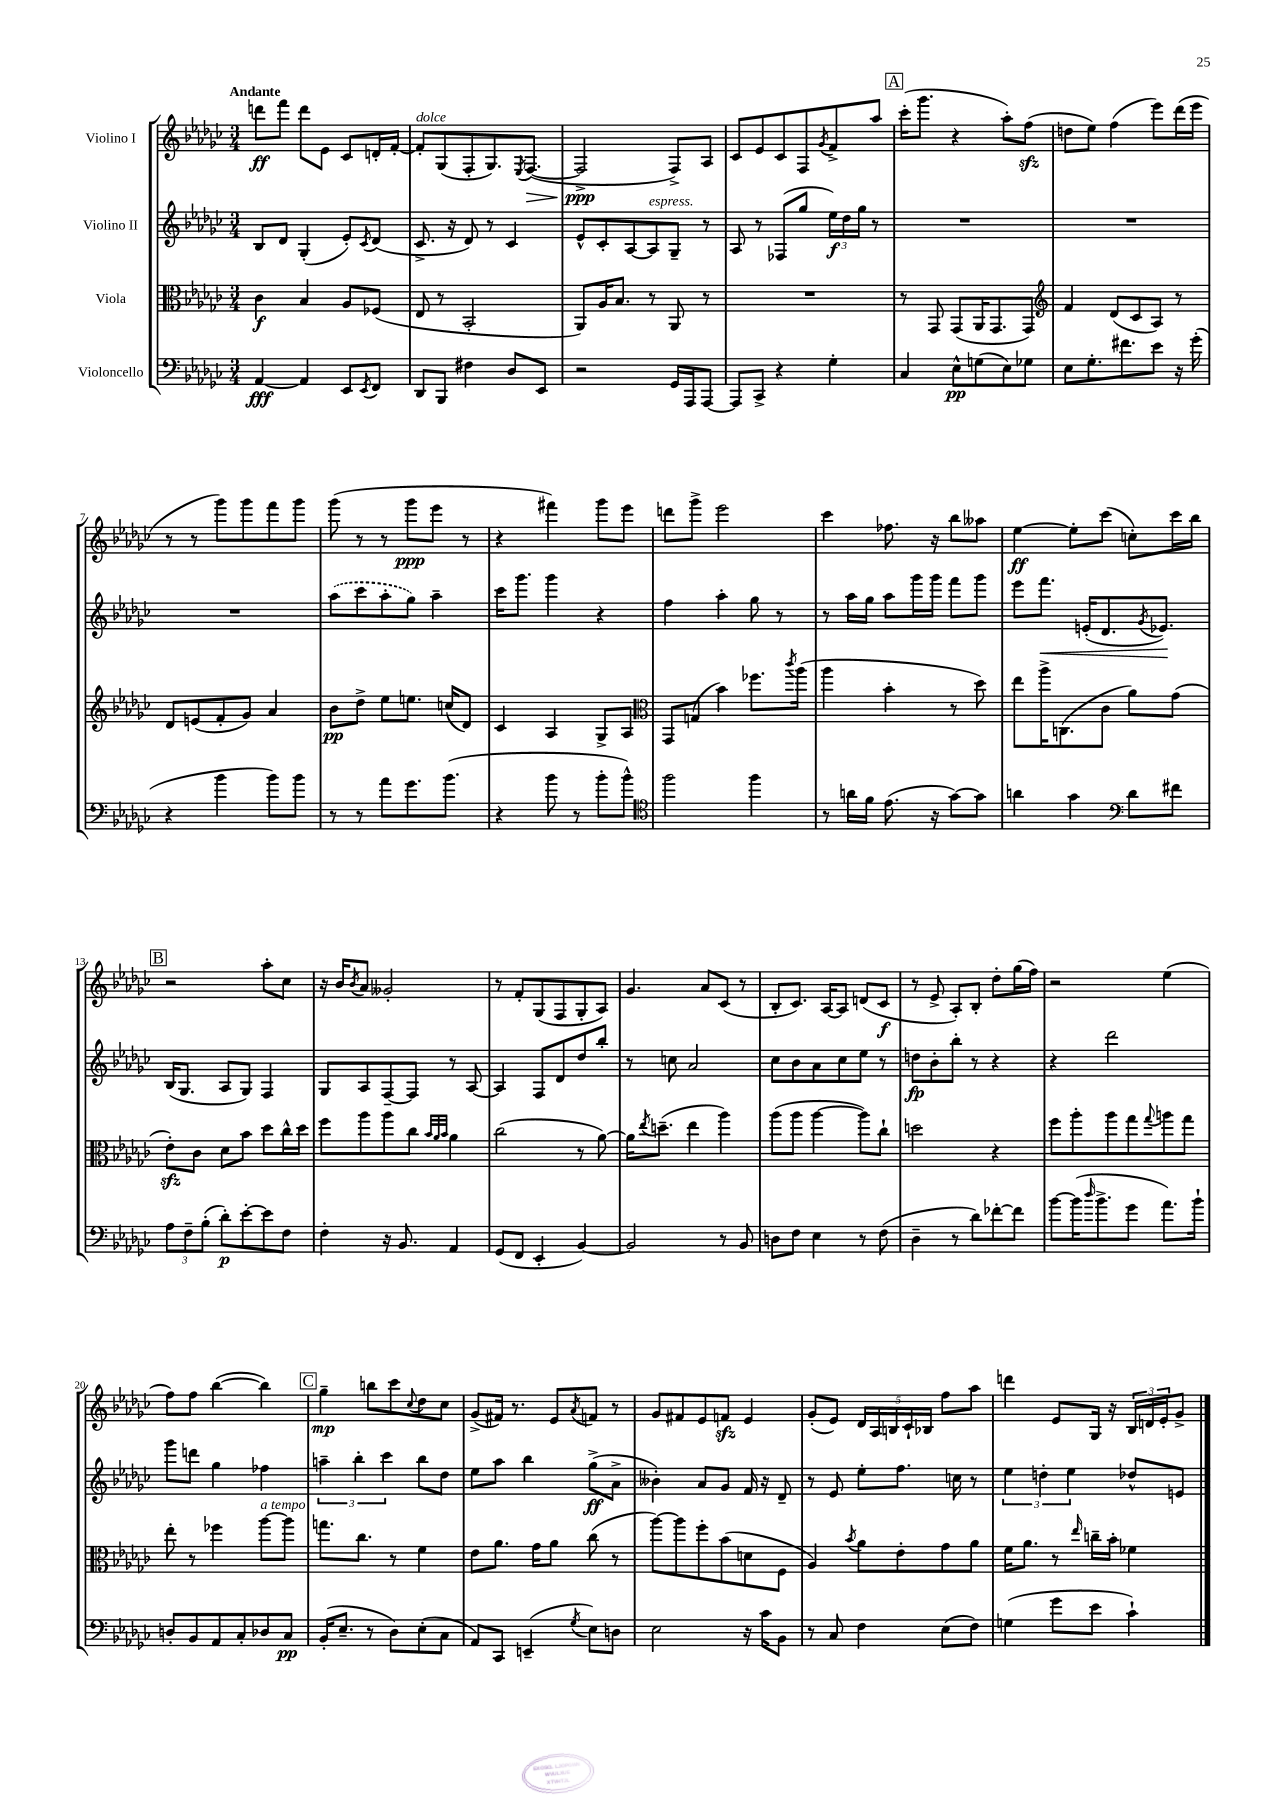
<<
\new StaffGroup <<
\new Staff = "s0" \with { instrumentName = "Violino I" } {
    \clef treble \key ges \major \numericTimeSignature \time 3/4 \tempo "Andante"
    d'''8\ff f'''8 d'''8 ees'8 ces'8 d'16-. f'16~-. |
    f'8-.^\markup { \italic "dolce" } ges8( f8-. ges8.) \acciaccatura { ees8 } f8.~\>( |
    f2->\ppp\! f8->) aes8 |
    ces'8 ees'8 ces'8 f8 \acciaccatura { ges'8 } f'8-> aes''8 |
    \mark \markup { \box "A" } ces'''16-.( ges'''8. r4 aes''8-.) f''8\sfz( |
    d''8 ees''8) f''4( ees'''8) des'''16( ees'''16 |
    r8 r8 ges'''8) ges'''8 f'''8 ges'''8 |
    ges'''8( r8 r8 ges'''8\ppp ees'''8 r8 |
    r4 fis'''4) ges'''8 ees'''8 |
    d'''8 ges'''8-> ees'''2 |
    ces'''4 fes''8. r16 bes''8 aeses''8 |
    ees''4~\ff ees''8-. ces'''8( c''8-.) ces'''16 bes''16 |
    \mark \markup { \box "B" } r2 aes''8-. ces''8 |
    r16 bes'16 \acciaccatura { bes'8 } aes'8 geses'2-. |
    r8 f'8-. ges8( f8 ges8-. aes8) |
    ges'4. aes'8 ces'8( r8 |
    bes8-. ces'8.) aes16~ aes8 d'8( ces'8\f |
    r8 ees'8-> aes8-.) bes8-. des''8-. ges''16( f''16) |
    r2 ees''4( |
    f''8) f''8 bes''4~( bes''4) |
    \mark \markup { \box "C" } ges''4--\mp b''8 ces'''8 \appoggiatura { ces''8 } des''8 ces''8 |
    ges'8->( fis'16) r8. ees'8 \acciaccatura { aes'8 } f'8 r8 |
    ges'8 fis'8 ees'8 f'8\sfz ees'4 |
    ges'8-.( ees'8) \tuplet 5/4 { des'16 aes16 b16 ces'16-! bes16 } f''8 aes''8 |
    d'''4 ees'8 ges16 r16 \tuplet 3/2 { bes16 d'16 ees'16-. } ges'8-> \bar "|." |
}
\new Staff = "s1" \with { instrumentName = "Violino II" } {
    \clef treble \key ges \major \numericTimeSignature \time 3/4
    bes8 des'8 ges4-.( ees'8-.) \acciaccatura { ces'8 } des'8( |
    ces'8.-> r16 des'8) r8 ces'4 |
    ees'8-^ ces'8-. aes8~ aes8^\markup { \italic "espress." } ges8-- r8 |
    aes8 r8 fes8( ges''8 \tuplet 3/2 { ees''16\f) des''16 ges''16 } r8 |
    \mark \markup { \box "A" } R2. |
    R2. |
    R2. |
    \once \slurDashed aes''8( ces'''8 aes''8-. ges''8) aes''4-- |
    ces'''16 ges'''8. ges'''4 r4 |
    f''4 aes''4-. ges''8 r8 |
    r8 aes''16 ges''16 aes''8 ges'''16 ges'''16 f'''8 ges'''8 |
    ees'''8 f'''8.\< e'16-.( des'8. \acciaccatura { ges'8 } ees'8.\!) |
    \mark \markup { \box "B" } bes16( ges8. aes8 ges8) f4 |
    ges8 aes8 f8~-- f8 r8 aes8~ |
    aes4 f8 des'8 des''8 bes''8-. |
    r8 c''8 aes'2 |
    ces''8 bes'8 aes'8 ces''8 ees''8 r8 |
    d''8\fp bes'8-. bes''8-. r8 r4 |
    r4 des'''2 |
    ges'''8 d'''8 ges''4 fes''4 |
    \mark \markup { \box "C" } \tuplet 3/2 { a''4-- bes''4-. ces'''4 } bes''8 des''8 |
    ees''8 aes''8 bes''4 ges''8->\ff( aes'8-> |
    beses'4-.) aes'8 ges'8 f'16 r16 des'8-- |
    r8 ees'8 ees''8-. f''8. c''16 r8 |
    \tuplet 3/2 { ees''4 d''4-. ees''4 } des''8-^ e'8 \bar "|." |
}
\new Staff = "s2" \with { instrumentName = "Viola" } {
    \clef alto \key ges \major \numericTimeSignature \time 3/4
    ces'4\f bes4 aes8 fes8( |
    ees8 r8 bes,2-. |
    aes,8) aes16 bes8. r8 aes,8 r8 |
    R2. |
    \mark \markup { \box "A" } r8 ges,8 ges,8( aes,16 ges,8. ges,8) |
    \clef treble f'4 des'8( ces'8 aes8) r8 |
    des'8 e'8( f'8-. ges'8) aes'4 |
    bes'8\pp des''8-> ees''8 e''8. c''16( des'8) |
    ces'4 aes4 ges8-> aes8 |
    \clef alto ges,8 g8( bes'4) fes''8. \acciaccatura { ces'''8 } aes''16( |
    aes''4 bes'4-. r8 des''8) |
    ees''8 aes''16-> c8.( ces'8 aes'8) ges'8( |
    \mark \markup { \box "B" } ees'8-.\sfz) ces'8 des'8 bes'8 des''8 ces''16-^ des''16 |
    f''8 aes''8 aes''8 ces''8 \grace { bes'32 aes'32 bes'32 } aes'4 |
    ces''2( r8 aes'8~) |
    aes'16 \acciaccatura { ees''8 } d''8.--( ees''4 aes''4) |
    aes''8( aes''8 aes''4~ aes''8) ces''8-! |
    d''2 r4 |
    f''8 aes''8-. aes''8 ges''8 \appoggiatura { ges''8 } a''8 ges''8 |
    ees''8-. r8 fes''4 aes''8~^\markup { \italic "a tempo" } aes''8 |
    \mark \markup { \box "C" } g''8. ces''8. r8 f'4 |
    ees'8 aes'8. ges'16 aes'8 ces''8( r8 |
    aes''8~) aes''8 f''8-. bes'8( d'8 f8 |
    aes4) \acciaccatura { bes'8 } aes'8 ees'8-. ges'8 aes'8 |
    f'16 aes'8. r8 \grace { ees''16 } c''16-- bes'16-. fes'4 \bar "|." |
}
\new Staff = "s3" \with { instrumentName = "Violoncello" } {
    \clef bass \key ges \major \numericTimeSignature \time 3/4
    aes,4~\fff aes,4 ees,8 \acciaccatura { ees,8 } f,8 |
    des,8 bes,,8 fis4 des8 ees,8 |
    r2 ges,16 aes,,16 aes,,8~ |
    aes,,8 ces,8-> r4 ges4-. |
    \mark \markup { \box "A" } ces4 ees8-^\pp g8( ees8) ges8 |
    ees8 ges8.-. fis'8. ees'8 r16 ges'16-.( |
    r4 bes'4 bes'8) bes'8 |
    r8 r8 aes'8 ges'8. bes'8.( |
    r4 bes'8 r8 bes'8-. bes'8-^) |
    \clef tenor f''2 f''4 |
    r8 a'16 f'16 ees'8.( r16 ges'8~) ges'8 |
    a'4 ges'4 \clef bass des'8 fis'8 |
    \mark \markup { \box "B" } \tuplet 3/2 { aes8 f8-- bes8-.( } des'8-.\p) ees'8~-. ees'8 f8 |
    f4-. r16 bes,8. aes,4 |
    ges,8( f,8 ees,4-. bes,4~) |
    bes,2 r8 bes,8 |
    d8 f8 ees4 r8 f8( |
    des4-- r8 des'8) fes'8~-. fes'8 |
    bes'8~ bes'16( \grace { des''16 } bes'8.-> ges'8 aes'8.) bes'16-! |
    d8-. bes,8 aes,8 ces8-. des8 ces8\pp |
    \mark \markup { \box "C" } bes,16-.( ees8.-- r8 des8) ees8-.( ces8 |
    aes,8) ces,8 e,4--( \acciaccatura { ges8 } ees8) d8 |
    ees2 r16 ces'16 bes,8 |
    r8 ces8 f4 ees8( f8) |
    g4( ges'8 ees'8 ces'4-!) \bar "|." |
}
>>
>>
